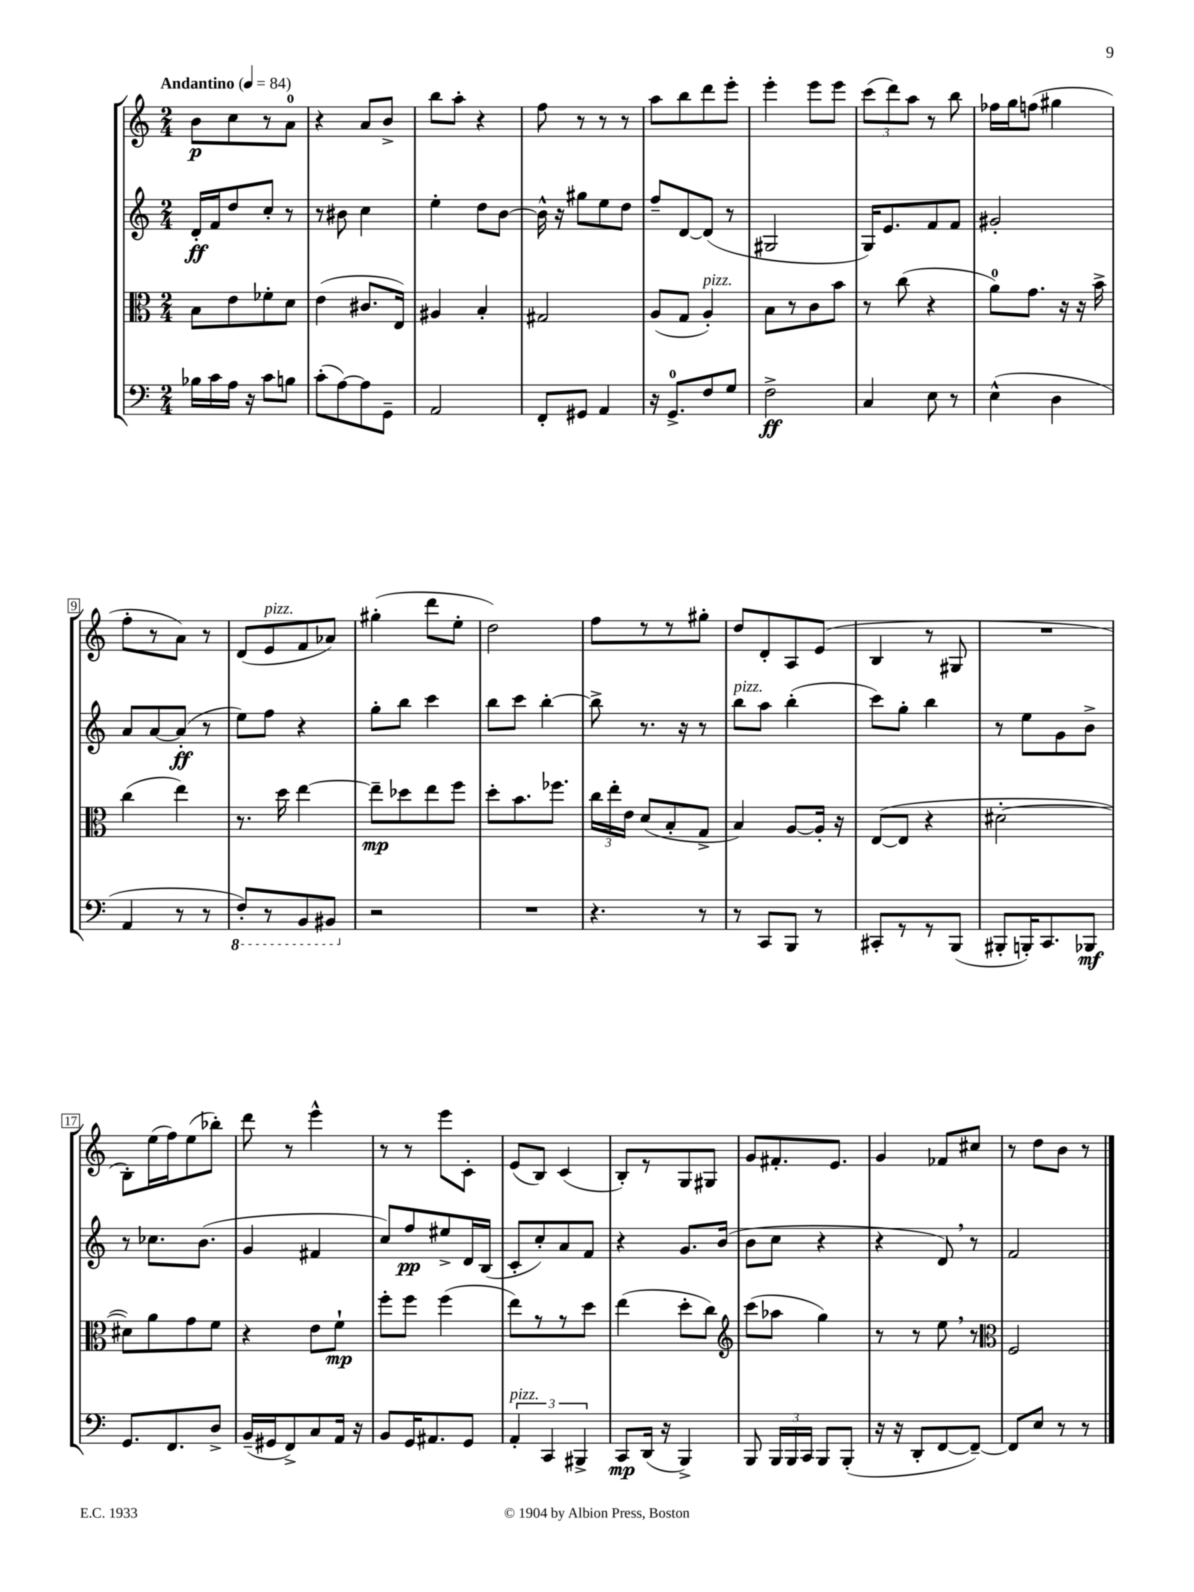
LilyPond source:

<<
\new StaffGroup <<
\new Staff = "s0" {
    \clef treble \key c \major \numericTimeSignature \time 2/4 \tempo "Andantino" 4 = 84
    \autoBeamOff b'8[\p c''8 r8 a'8]-0 |
    r4 a'8[ b'8]-> |
    b''8[ a''8]-. r4 |
    f''8 r8 r8 r8 |
    a''8[ b''8 d'''8 e'''8]-. |
    e'''4-. e'''8[ e'''8] |
    \tuplet 3/2 { c'''8[( d'''8) a''8] } r8 b''8 |
    fes''16[ g''16 f''8]( gis''4 |
    f''8[-. r8 a'8]) r8 |
    d'8[( e'8^\markup { \italic "pizz." } f'8 aes'8]) |
    gis''4-.( d'''8[ e''8]-. |
    d''2) |
    f''8[ r8 r8 gis''8]-. |
    d''8[ d'8-. a8 e'8]( |
    b4 r8 gis8 |
    R2 |
    b8[-.) e''16( f''16) e''8( bes''8]-.) |
    d'''8 r8 e'''4-^ |
    r8 r8 e'''8[ c'8]-. |
    e'8[( b8]) c'4( |
    b8[-.) r8 g8 gis8] |
    g'8[ fis'8.-. e'8.] |
    g'4 fes'8[ cis''8] |
    r8 d''8[ b'8] r8 \bar "|." |
}
\new Staff = "s1" {
    \clef treble \key c \major \numericTimeSignature \time 2/4
    \autoBeamOff d'16[-.\ff f'16 d''8 c''8]-. r8 |
    r8 bis'8 c''4 |
    e''4-. d''8[ b'8]~ |
    b'16-^ r16 gis''8[ e''8 d''8] |
    f''8[-- d'8~ d'8]( r8 |
    gis2 |
    g16[) e'8. f'8 f'8] |
    gis'2-. |
    a'8[ a'8~ a'8]-.\ff( r8 |
    e''8[) f''8] r4 |
    g''8[-. b''8] c'''4 |
    b''8[ c'''8] b''4~-. |
    b''8-> r8. r16 r8 |
    b''8[^\markup { \italic "pizz." } a''8] b''4-.( |
    c'''8[) g''8]-. b''4 |
    r8 e''8[ g'8 b'8]-> |
    r8 ces''8.[ b'8.]( |
    g'4 fis'4 |
    c''8[) f''8\pp eis''8-> d'16 b16]( |
    c'8[-. c''8-.) a'8 f'8] |
    r4 g'8.[ b'16]( |
    b'8[ c''8] r4 |
    r4 d'8) \breathe r8 |
    f'2 \bar "|." |
}
\new Staff = "s2" {
    \clef alto \key c \major \numericTimeSignature \time 2/4
    \autoBeamOff b8[ e'8 fes'8-. d'8] |
    e'4( cis'8.[ e16]) |
    ais4 b4-. |
    gis2 |
    a8[( g8] a4-.^\markup { \italic "pizz." }) |
    b8[ r8 c'8 b'8] |
    r8 c''8( r4 |
    a'8[-0) g'8.] r16 r16 b'16-> |
    c''4( e''4) |
    r8. d''16 e''4~ |
    e''8[--\mp des''8 e''8 f''8] |
    d''8[-. b'8. fes''8.] |
    \tuplet 3/2 { c''16[ e''16-. e'16] } d'8[( b8-. g8]-> |
    b4) a8[~ a16]-. r16 |
    e8[~( e8] r4 |
    dis'2~-. |
    dis'8[) a'8 g'8 f'8] |
    r4 e'8[ f'8]-!\mp |
    f''8[-. f''8] f''4( |
    e''8[) r8 r8 d''8] |
    e''4( d''8[-. c''8]) |
    \clef treble c'''8[( aes''8] g''4) |
    r8 r8 e''8 \breathe r8 |
    \clef alto f2 \bar "|." |
}
\new Staff = "s3" {
    \clef bass \key c \major \numericTimeSignature \time 2/4
    \autoBeamOff bes16[ c'16 a16] r16 c'8[ b8] |
    c'8[-.( a8~) a8 g,8]-- |
    a,2 |
    f,8[-. gis,8] a,4 |
    r16 g,8.[-0-> f8 g8] |
    f2->\ff |
    c4 e8 r8 |
    e4-^( d4 |
    a,4 r8 r8 |
    \ottava #-1 f,8[-.) r8 b,,8 bis,,8] \ottava #0 |
    r2 |
    R2 |
    r4. r8 |
    r8 c,8[ b,,8] r8 |
    cis,8[-. r8 r8 b,,8]( |
    bis,,8[-. b,,16-.) c,8. bes,,8]\mf |
    g,8.[ f,8. d8]-> |
    b,16[--( gis,16 f,8->) c8 a,16] r16 |
    b,8[ g,16 ais,8. g,8] |
    \tuplet 3/2 { a,4-.^\markup { \italic "pizz." } c,4 bis,,4-> } |
    c,8[\mp d,16]( r16 b,,4->) |
    b,,8 \tuplet 3/2 { b,,16[ b,,16 c,16] } b,,8[ b,,8]-.( |
    r16 r16 d,8[-. f,8~ f,8]~--) |
    f,8[ e8] r8 r8 \bar "|." |
}
>>
>>
\layout { \context { \Score \override BarNumber.stencil = #(make-stencil-boxer 0.1 0.3 ly:text-interface::print) } }
